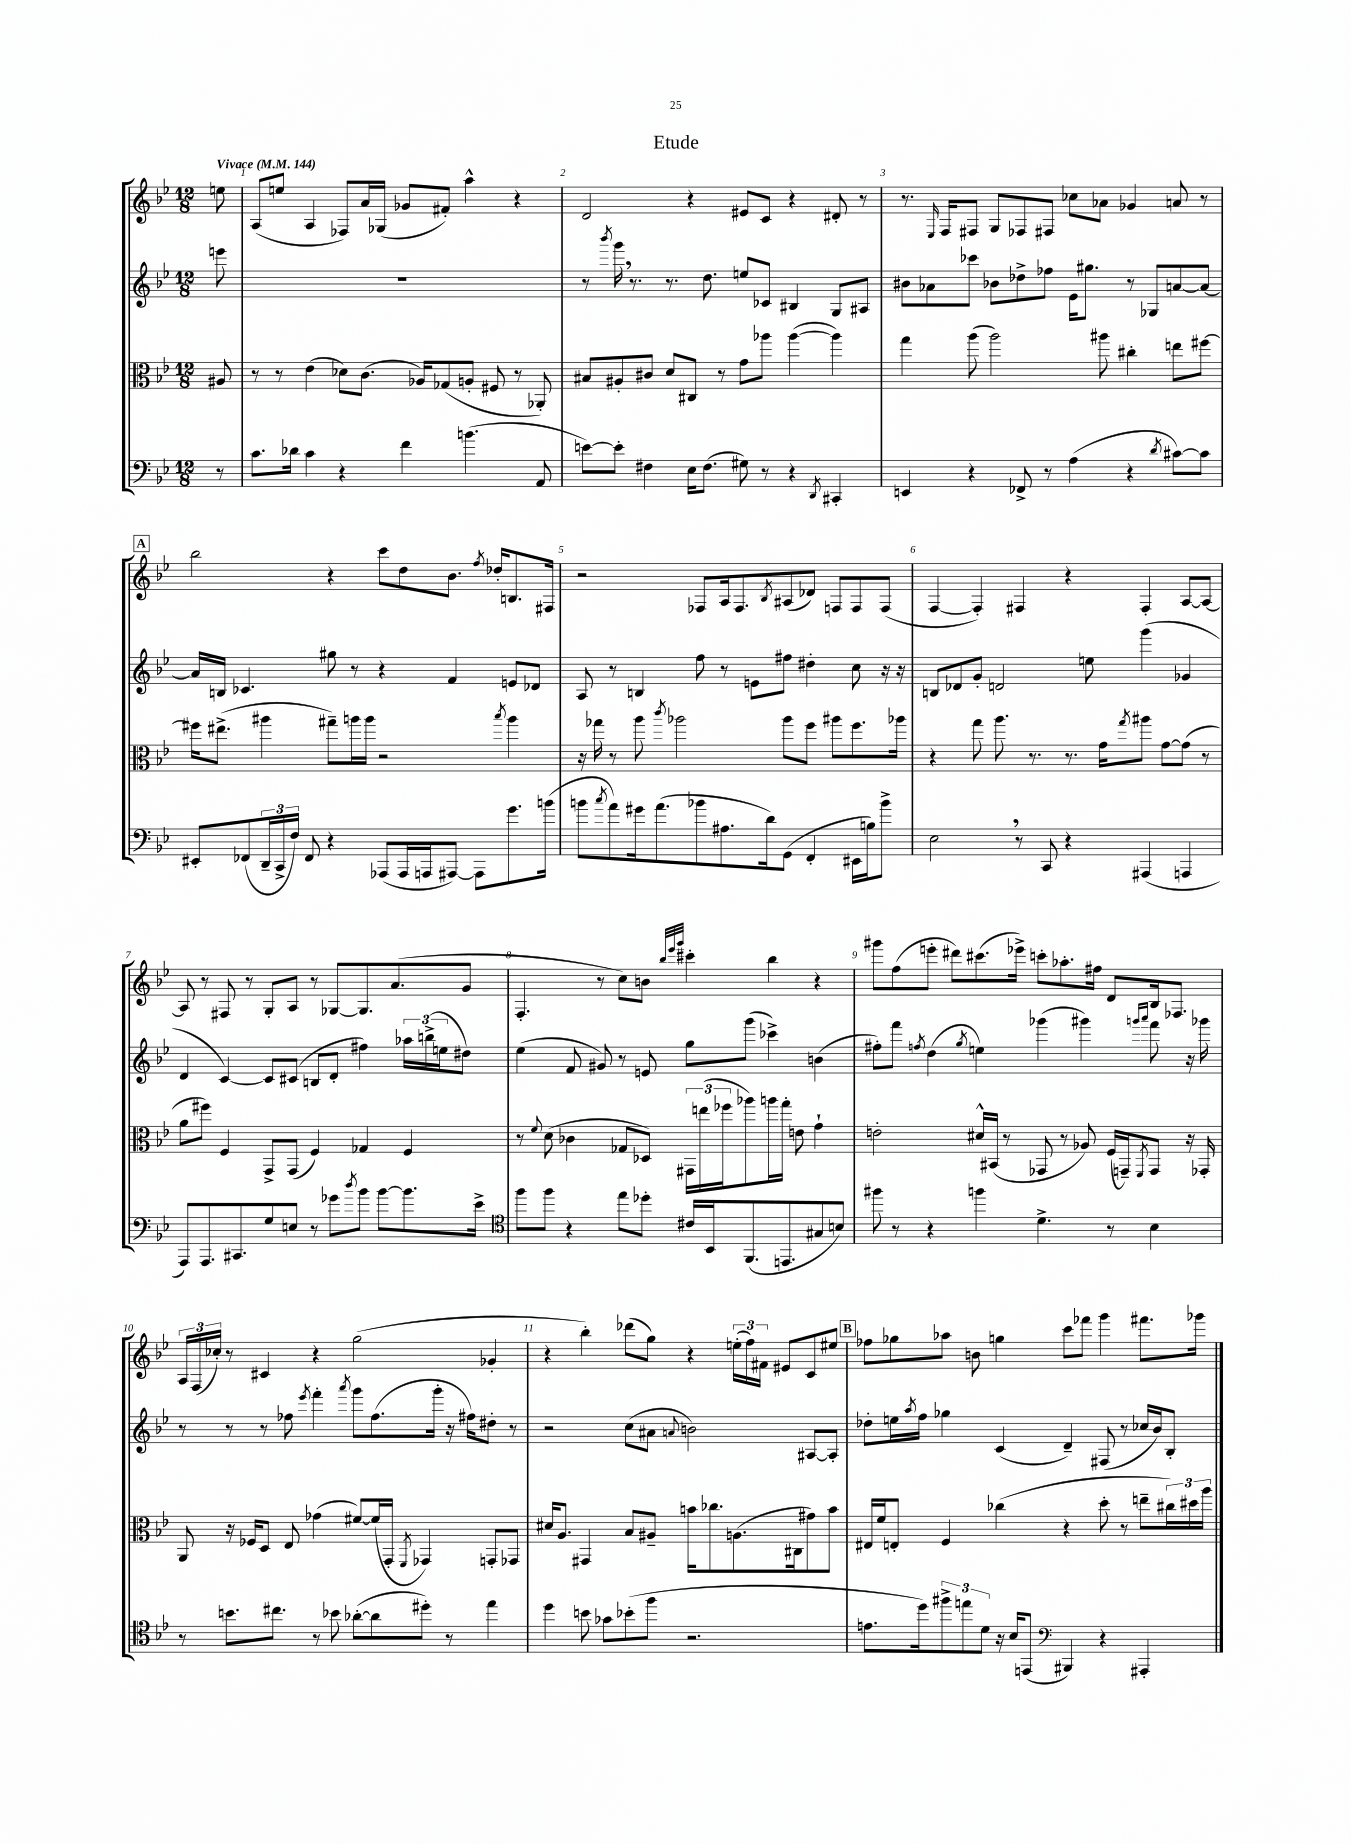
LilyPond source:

\header { title = "Etude" }
<<
\new StaffGroup <<
\new Staff = "s0" {
    \clef treble \key bes \major \numericTimeSignature \time 12/8 \partial 8 \tempo "Vivace" 4 = 144
    e''8 |
    a8( e''8 a4 fes8) a'16 ges16( ges'8 fis'8-.) a''4-^ r4 |
    d'2 r4 eis'8 c'8 r4 dis'8-. r8 |
    r8. \grace { ees16 } f16 fis8 g8 fes8 fis8 ces''8 aes'8 ges'4 a'8 r8 |
    \mark \markup { \box "A" } bes''2 r4 c'''8 d''8 bes'8. \acciaccatura { f''8 } des''16-. b8. fis16 |
    r2 fes8 a16 fes8. \acciaccatura { bes8 } ais8( des'8) f8 f8 f8( |
    f4~ f4-.) fis4 r4 fis4-. a8~ a8~ |
    a8 r8 fis8 r8 g8-. a8 r8 ges8~ ges8. a'8.( g'8 |
    f4.-. r8 c''8) b'8 \grace { bes''32 ees'''32 g'''32 } cis'''4-. bes''4 r4 |
    gis'''8 f''8( e'''8-. dis'''8) cis'''8.( ees'''16->) c'''8-. aes''8.-. fis''16 d'8 bes16 fes8. |
    \tuplet 3/2 { a16 f16( ces''16-.) } r8 cis'4 r4 g''2( ges'4-. |
    r4 bes''4-.) des'''8( g''8) r4 \tuplet 3/2 { e''16-.( f''16) fis'16 } eis'8 c'8 eis''8 |
    \mark \markup { \box "B" } fes''8 ges''8 aes''8 b'8 g''4 c'''8 fes'''8 g'''4 fis'''8. ges'''16 \bar "|." |
}
\new Staff = "s1" {
    \clef treble \key bes \major \numericTimeSignature \time 12/8 \partial 8
    e'''8 |
    R1. |
    r8 \acciaccatura { bes'''8 } g'''16 \breathe r8. r8. d''8. e''8 ces'8 bis4 g8 ais8 |
    bis'8 aes'8 ces'''8 bes'8 des''8-> fes''8 ees'16 gis''8. r8 ges8 a'8~ a'8~ |
    \mark \markup { \box "A" } a'16 b16 ces'4. gis''8 r8 r4 f'4 e'8 des'8 |
    a8 r8 b4 f''8 r8 e'8 fis''8 dis''4-. c''8 r16 r16 |
    b8 des'8 g'8-. d'2 e''8 g'''4( ges'4 |
    d'4 c'4~) c'8 cis'8( b8 d'8-. fis''4) \tuplet 3/2 { aes''16 b''16->( e''16 } dis''8) |
    ees''4( f'8 gis'8) r8 e'8 g''8 g'''8( ces'''4->) b'4( |
    fis''8-.) f'''8 \acciaccatura { f''8 } d''4( \acciaccatura { g''8 } e''4) ges'''4( gis'''4) \grace { g'''16 a'''16 } f'''8 r16 ges'''16 |
    r8 r8 r8 fes''8 \acciaccatura { ees'''8 } f'''4-. \acciaccatura { a'''8 } g'''8 fes''8.( g'''16-. r16 fis''16) dis''8-. r8 |
    r2 c''8( ais'8 \appoggiatura { a'8 } b'2) ais8~ ais8-. |
    \mark \markup { \box "B" } des''8-. e''16 \acciaccatura { a''8 } f''16 ges''4 c'4( d'4--) fis8( r8 ces''16 bes'16) bes8-. \bar "|." |
}
\new Staff = "s2" {
    \clef alto \key bes \major \numericTimeSignature \time 12/8 \partial 8
    ais8 |
    r8 r8 ees'4( des'8) c'8.( aes16) ges8( a8-. fis8 r8 aes,8-.) |
    bis8 ais8-. cis'8 d'8 cis8 r8 g'8 aes''8 aes''4~( aes''4) |
    g''4 a''8( a''2) ais''8 cis''4-. e''8 fis''8~ |
    \mark \markup { \box "A" } fis''16 eis''8.->( ais''4 gis''8--) a''16 a''16 r2 \acciaccatura { bes''8 } a''4 |
    r16 ges''16 r8 a''8 \acciaccatura { c'''8 } aes''2 aes''8 f''8 ais''8 f''8. aes''16 |
    r4 g''8 a''8. r8. r8. g'16 \acciaccatura { g''8 } ais''8 g'8~ g'8( r8 |
    a'8 fis''8) f4 g,8-> g,8( f4) ges4 f4 |
    r8 \appoggiatura { f'8 } d'8( ces'4 ges8 des8) \tuplet 3/2 { gis,16 e''16( fes''16 } aes''8) a''16 g''16-. e'8 g'4-! |
    e'2-. dis'16-^ bis,16( r8 ges,8 r8 aes8) f16( g,16--) \acciaccatura { f,8 } g,8 r16 ges,16-. |
    a,8 r16 fes16 d8 ees8 ges'4( fis'8~) fis'16( g,16-. \acciaccatura { f,8 } ges,4) g,8-. ges,8 |
    dis'16 a8. gis,4 bes8 ais8-- b'16 ces''8. a8.( cis16 gis'8) b'8 |
    \mark \markup { \box "B" } eis16 f'16 e8-. f4 ces''4( r4 d''8-. r8 e''8-- \tuplet 3/2 { cis''16) dis''16 a''16 } \bar "|." |
}
\new Staff = "s3" {
    \clef bass \key bes \major \numericTimeSignature \time 12/8 \partial 8
    r8 |
    c'8. des'16 c'4 r4 f'4 b'4.( a,8 |
    e'8~) e'8-. fis4 ees16 fis8.( gis8) r8 r4 \acciaccatura { d,8 } cis,4-. |
    e,4 r4 fes,8-> r8 a4( r4 \acciaccatura { d'8 } cis'8~) cis'8 |
    \mark \markup { \box "A" } eis,8-. fes,8( \tuplet 3/2 { d,16-- c,16-> f16) } fes,8 r4 aes,,8( aes,,16 a,,16 ais,,8~) ais,,8 g'8. b'16( |
    b'8 \acciaccatura { c''8 } a'8) gis'16 a'8.( bes'8 ais8. d'16) g,8( f,4-. eis,16 b16) bes'8-> |
    ees2 \breathe r8 c,8 r4 ais,,4( a,,4 |
    a,,8) a,,8. cis,8. g8 e8 r8 ges'8 \acciaccatura { d''8 } bes'8 bes'8~ bes'8. ees'16-> |
    \clef tenor f''8 f''8 r4 ees''8 des''8-. cis'16 bes,16 f,8.( e,8. gis8 b8) |
    fis''8 r8 r4 f''4 d'4.-> r8 bes4 |
    r8 b'8. cis''8. r8 bes'8 aes'8~-.( aes'8 dis''8-.) r8 ees''4 |
    d''4 b'8 ges'8 bes'8-.( f''8 r2. |
    \mark \markup { \box "B" } e'8. d''16) \tuplet 3/2 { fis''8-> e''8 d'8 } r16 bes16 e,8( \clef bass bis,,4) r4 ais,,4-. \bar "|." |
}
>>
>>
\layout { \context { \Score \override BarNumber.break-visibility = ##(#f #t #t) barNumberVisibility = #all-bar-numbers-visible } }
